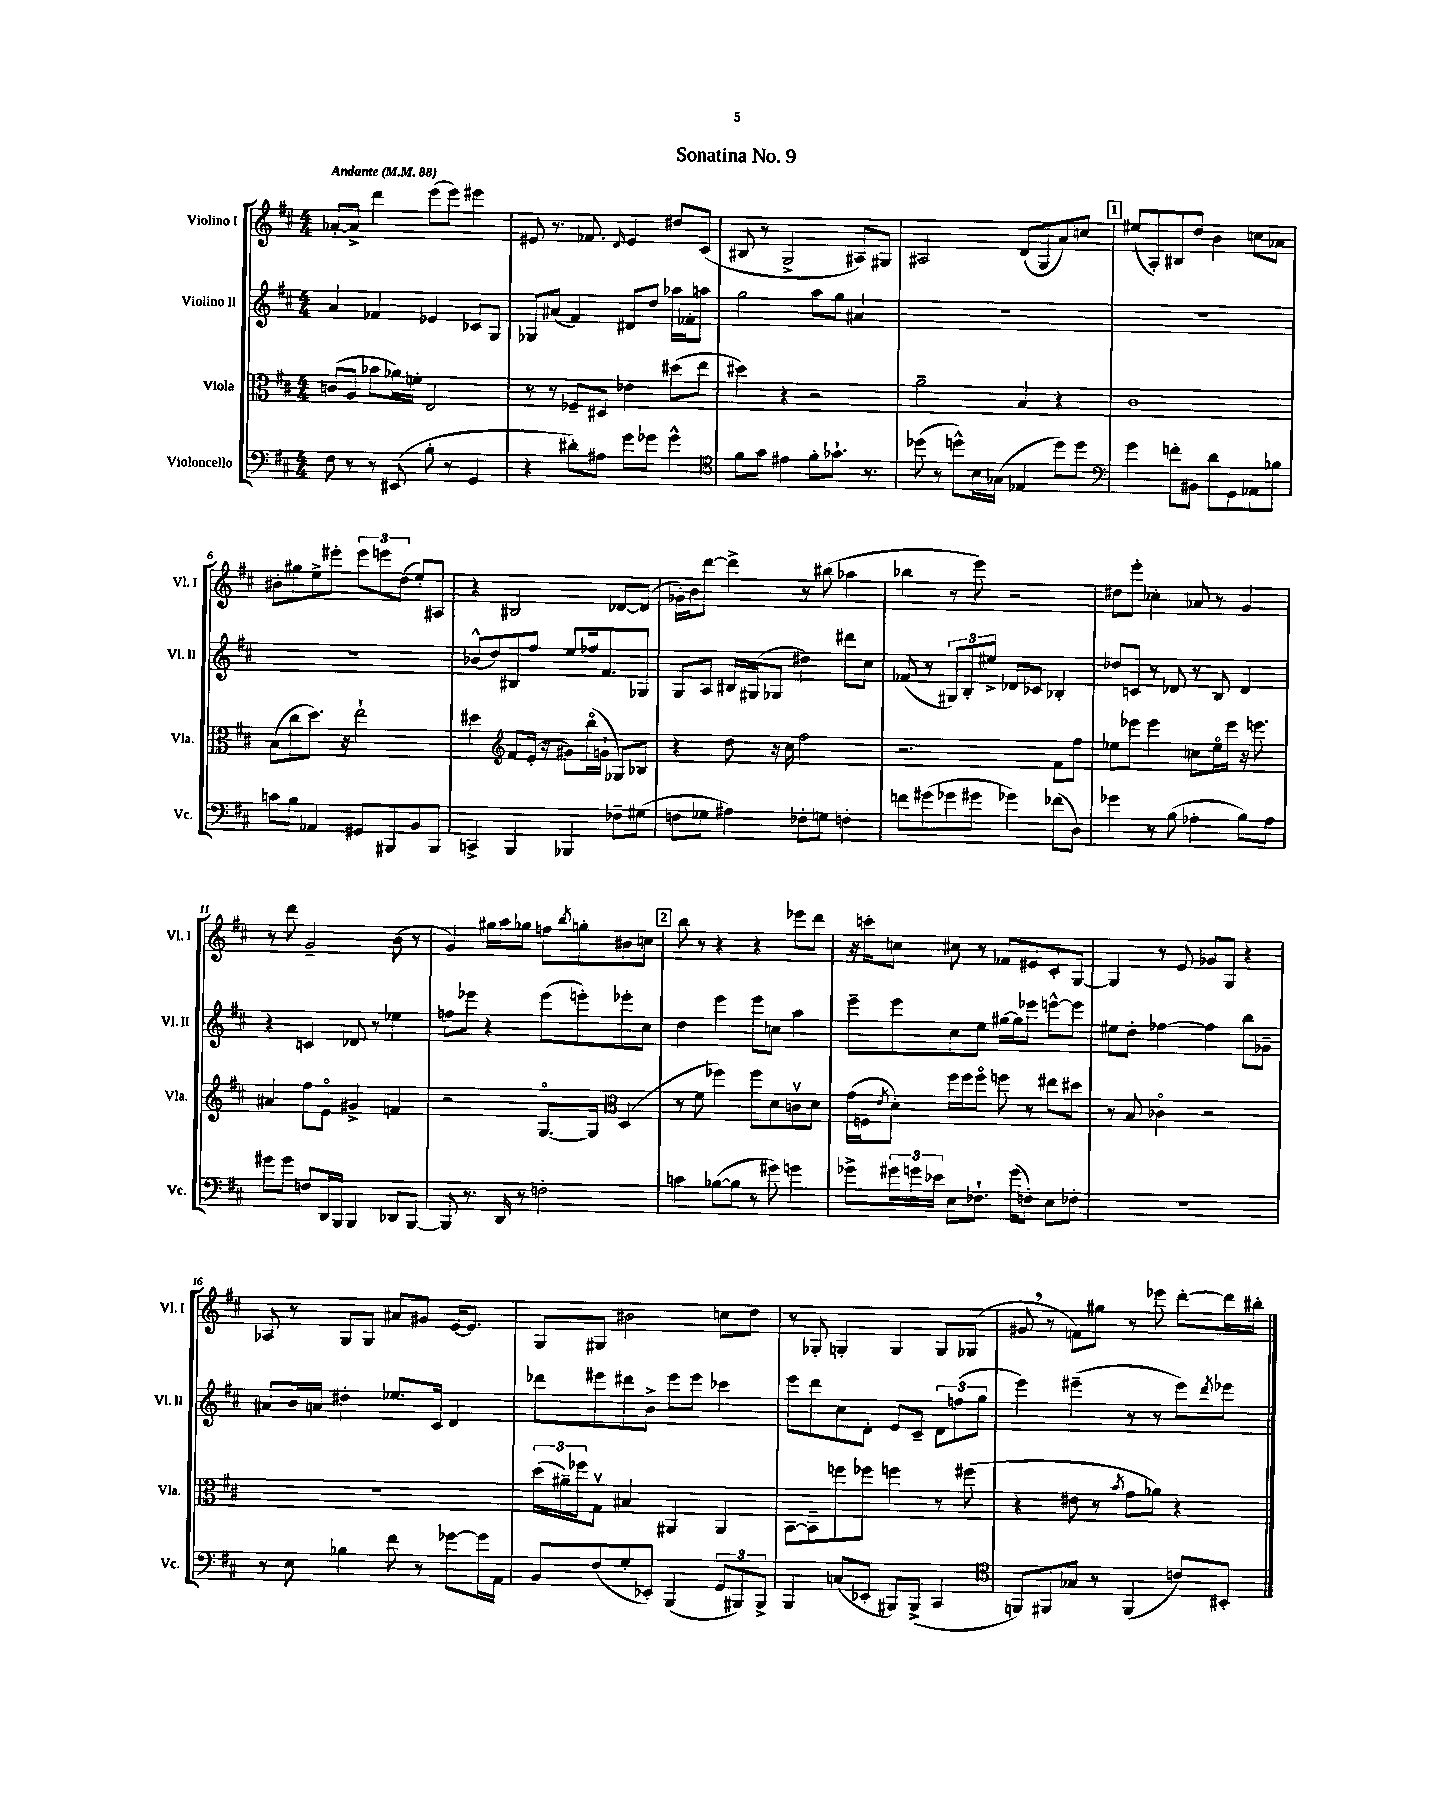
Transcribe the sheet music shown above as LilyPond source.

\header { title = "Sonatina No. 9" }
<<
\new StaffGroup <<
\new Staff = "s0" \with { instrumentName = "Violino I" shortInstrumentName = "Vl. I" } {
    \clef treble \key d \major \numericTimeSignature \time 4/4 \tempo "Andante" 4 = 88
    aes'8~-. aes'8-> d'''4 e'''8( e'''8) eis'''4 |
    eis'8 r8. fes'8. \grace { d'16 } eis'4 dis''8 cis'8( |
    bis8 r8 g2-> ais8) gis8 |
    ais2 d'8( g8 a'8) c''8 |
    \mark \markup { \box "1" } eis''8( a8-.) bis8 d''8 b'4 c''8 aes'8 |
    bis'8-. gis''8 e''8-> eis'''8-. \tuplet 3/2 { eis'''8 e'''8 d''8( } e''8-.) ais8 |
    r4 bis2 des'8~ des'8( |
    ges'16-.) b'16 d'''8~ d'''4-> r8 bis''8( aes''4 |
    bes''4 r8 e'''8) r2 |
    dis''8 e'''8-. ces''4-. aes'8 r8 g'4 |
    r8 d'''8 g'2-- b'8( r8 |
    g'4) gis''16 a''16 ges''8 f''8 \acciaccatura { b''8 } g''8-. bis'8 c''8 |
    \mark \markup { \box "2" } b''8 r8 r4 r4 ees'''8 d'''8 |
    r16 c'''16-. c''8 cis''8 r8 fes'8 eis'8 cis'8-. g8~ |
    g4 r8 e'8 ges'8 g8 r4 |
    aes8 r8 g8 g8 ais'8 gis'8 e'16~ e'8. |
    g8 gis8 bis'2 c''8 d''8 |
    r8 ges8-. g4-. g4 g8 ges8( |
    gis'8 \breathe r8 f'8) gis''8 r8 ees'''8 d'''8~-. d'''16 bis''16-. \bar "|." |
}
\new Staff = "s1" \with { instrumentName = "Violino II" shortInstrumentName = "Vl. II" } {
    \clef treble \key d \major \numericTimeSignature \time 4/4
    a'4 fes'4 ees'4 ces'8 g8 |
    ges8 ais'8( fis'4) dis'8 d''8 aes''16 fes'16-. a''8 |
    g''2 a''8 g''8 ais'4 |
    R1 |
    \mark \markup { \box "1" } R1 |
    R1 |
    bes'8-^( d''8) bis8 fis''8 e''8 fes''16 fis'8. ges8 |
    g8 a8 bis16 gis16( ges8 dis''4) dis'''8 cis''8 |
    fes'8( r8 \tuplet 3/2 { gis8) b8-. eis''8-> } des'8 ces'8 bes4-. |
    des''8 c'8 r8 des'8 r8 b8 des'4 |
    r4 c'4 des'8 r8 ees''4 |
    f''8 ees'''8 r4 ees'''8( e'''8-.) ees'''8-. cis''8 |
    \mark \markup { \box "2" } d''4 e'''4 e'''8 c''8 a''4 |
    e'''8-- e'''8 cis''8 e''8 gis''16~ gis''16 ees'''8 e'''8~-^ e'''8 |
    eis''8 d''8-. fes''4~ fes''4 b''8 ges'8-- |
    ais'8 b'16 a'16 dis''4-. ees''8. cis'16 d'4 |
    des'''8 eis'''8 dis'''8 b'8-> eis'''8 eis'''8 ces'''4 |
    e'''8 d'''8 cis''8 d'8-. e'8 cis'8-- \tuplet 3/2 { d'8 f''8( g''8 } |
    e'''4) eis'''4--( r8 r8 eis'''8) \acciaccatura { d'''8 } ees'''8 \bar "|." |
}
\new Staff = "s2" \with { instrumentName = "Viola" shortInstrumentName = "Vla." } {
    \clef alto \key d \major \numericTimeSignature \time 4/4
    c'8( a8 bes'8 aes'16) f'16-. e2 |
    r8 r8 fes8-- dis8 ees'4 dis''8( e''8 |
    dis''4) r4 r2 |
    a'2-- b4 r4 |
    \mark \markup { \box "1" } cis'1 |
    b8( cis''8 d''8.) r16 e''2-! |
    dis''4 \clef treble fis'8 e'16-.( r16 gis'8) b''16\flageolet( g'16-! ges8) bes8 |
    r4 d''8 r16 cis''16 fis''2 |
    r2. fis'8 fis''8 |
    ees''8 ees'''8 ees'''4 c''8 ees''16\flageolet ees'''16 r16 e'''8. |
    ais'4 fis''8 e'8\flageolet gis'4-> f'4 |
    r2 g8.~\flageolet g16 \clef alto d4( |
    \mark \markup { \box "2" } r8 fis'8 fes''4) fes''8 d'8 c'8\upbow d'8 |
    g'16( f16 \acciaccatura { e'8 } d'8-.) fis''16 fis''16 fis''8\flageolet f''8 r8 eis''8 dis''8 |
    r8 b8 ces'4\flageolet r2 |
    r1 |
    \tuplet 3/2 { d''16( ais'16--) fes''16 } g8\upbow bis4 ais,4 ais,4 |
    b,8~ b,8-- f''8 fes''8 f''4 r8 fis''8( |
    r4 eis'8 r8 \acciaccatura { b'8 } g'8 aes'8) r4 \bar "|." |
}
\new Staff = "s3" \with { instrumentName = "Violoncello" shortInstrumentName = "Vc." } {
    \clef bass \key d \major \numericTimeSignature \time 4/4
    fis8 r8 r8 eis,8( b8-. r8 g,4 |
    r4 dis'8-.) ais8 g'8 ges'8 ges'4-^ |
    \clef tenor fis'8 g'8 eis'4 fis'8-. ges'8.-! r8. |
    des''8( r8 d''8-^) b16 ges16( ees4 d''8) d''8 |
    \mark \markup { \box "1" } \clef bass g'4 f'8-. bis,8 d'8 g,8 aes,8 bes8 |
    c'8 b8 aes,4 gis,8 bis,,8 b,8 bis,,8 |
    c,4-> b,,4 bes,,4 fes8-- gis8( |
    f8 ges8 ais4) fes8-. g8 f4-. |
    f'8 gis'8( ges'8 gis'8 ges'4) fes'8( d8) |
    ges'4 r8 b8( aes4-. b8) aes8 |
    gis'8 gis'8 f8 d,16 b,,16 b,,4 des,8 b,,8~ |
    b,,8 r8. d,16 r8 f2-. |
    \mark \markup { \box "2" } c'4 bes8~( bes8 r8 gis'8) g'4 |
    ges'8-> \tuplet 3/2 { gis'16 g'16 ees'16 } e8 fes8.-! g'16( f8-.) e8 fes8-. |
    R1 |
    r8 e8 bes4 fis'8 r8 ges'8~ ges'16 a,16 |
    b,8 fis8( g8-. ees,8-.) b,,4( \tuplet 3/2 { g,8 bis,,8) bis,,8-> } |
    b,,4 c8( ees,8-. bis,,8) bis,,8->( cis,4 |
    \clef tenor f,8) fis,8 ges8 r8 fis,4( c'8) bis,8-. \bar "|." |
}
>>
>>
